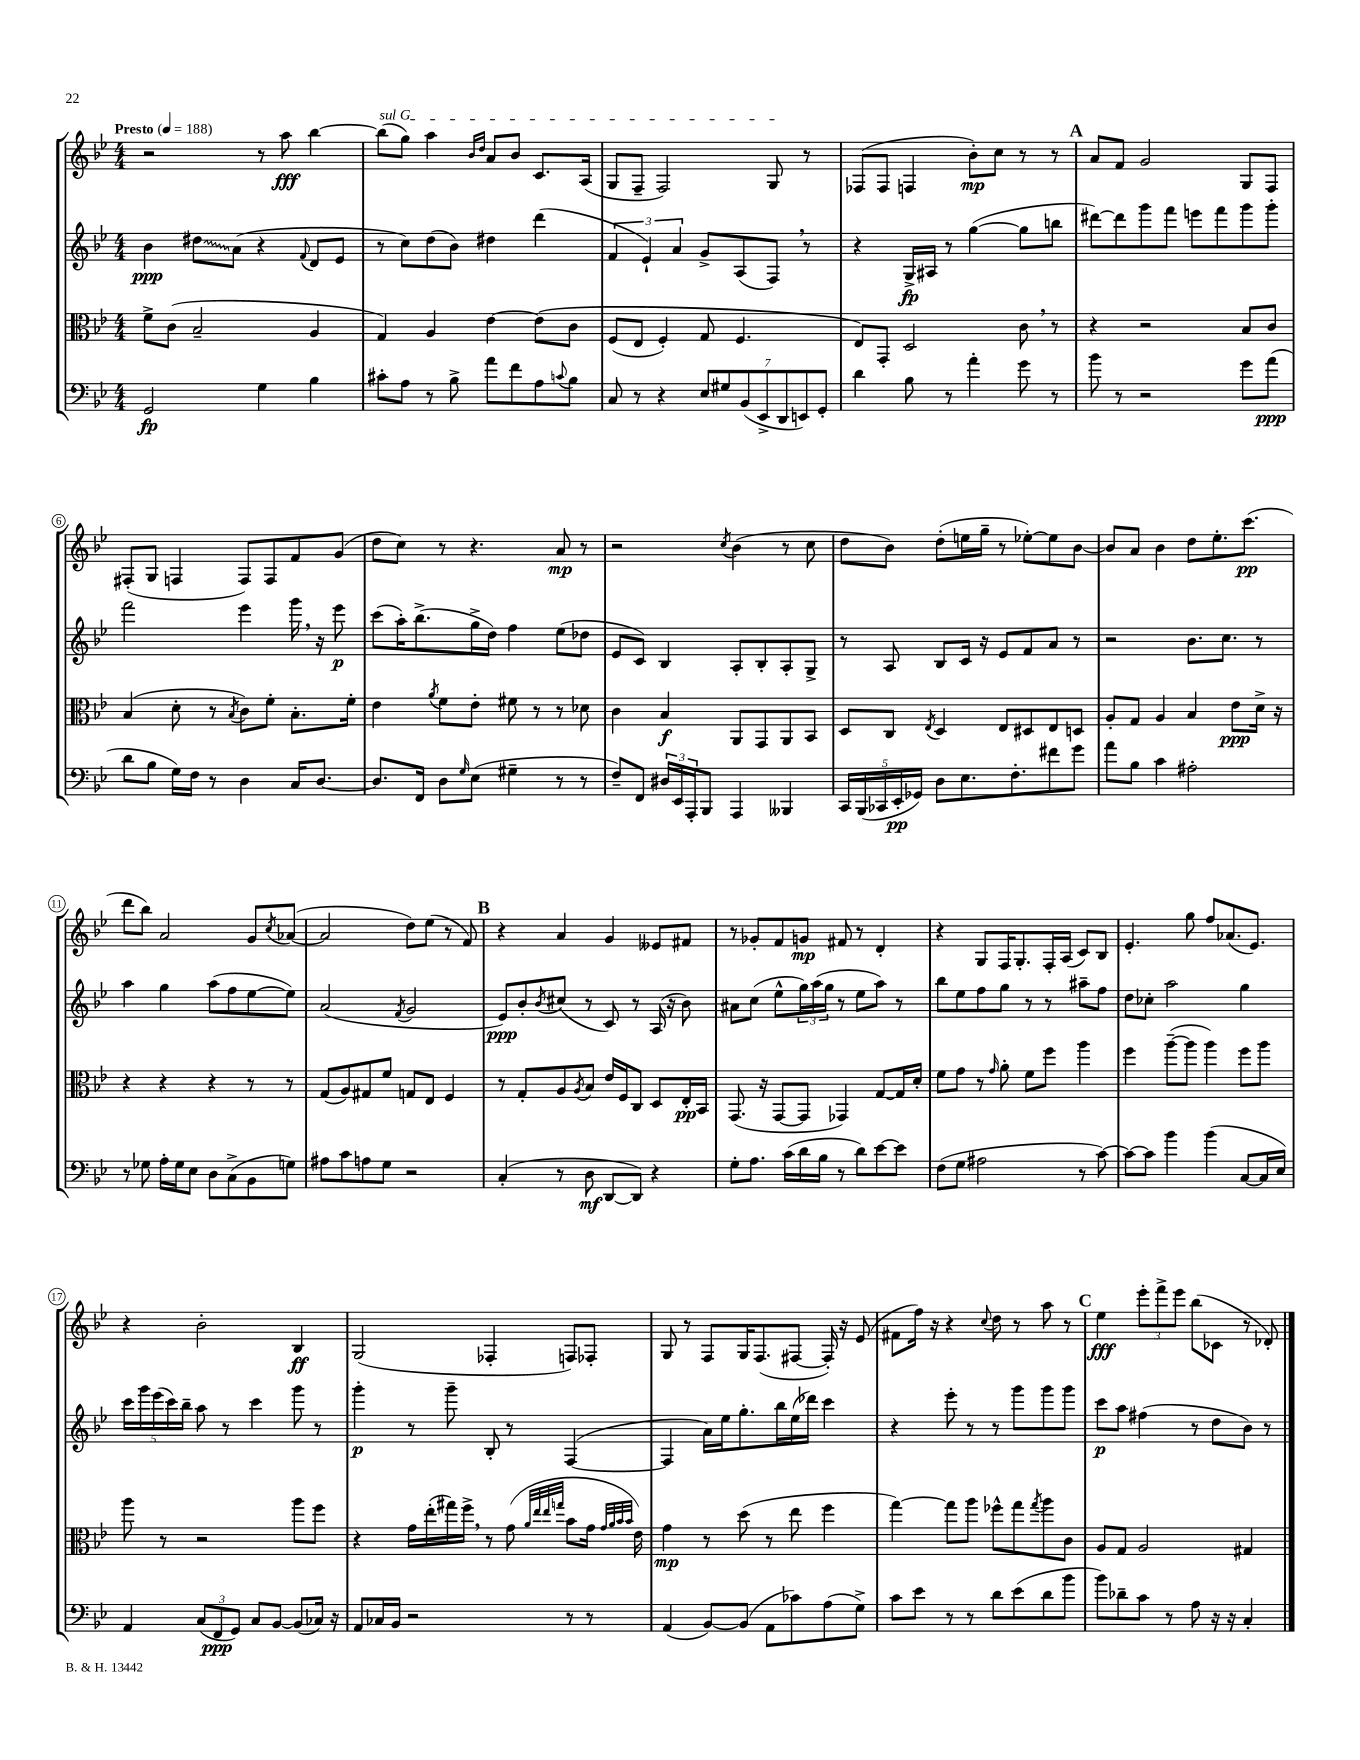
<<
\new StaffGroup <<
\new Staff = "s0" {
    \clef treble \key bes \major \numericTimeSignature \time 4/4 \tempo "Presto" 4 = 188
    r2 r8 a''8\fff bes''4~ |
    \once \override TextSpanner.bound-details.left.text = \markup { \italic "sul G" } bes''8\startTextSpan( g''8) a''4 \grace { bes'16 d''16 } a'8 bes'8 c'8. a16( |
    g8 f8-- f2) g8\stopTextSpan r8 |
    fes8( fes8 f4 bes'8-.\mp) c''8 r8 r8 |
    \mark \markup { \bold "A" } a'8 f'8 g'2 g8 f8 |
    fis8-.( g8 f4 f8) f8 f'8 g'8( |
    d''8 c''8) r8 r4. a'8\mp r8 |
    r2 \acciaccatura { c''8 } bes'4( r8 c''8 |
    d''8 bes'8) d''8-.( e''16 g''16-- r8 ees''8~-.) ees''8 bes'8~ |
    bes'8 a'8 bes'4 d''8 ees''8.-. c'''8.\pp( |
    d'''8 bes''8) a'2 g'8 \acciaccatura { c''8 } aes'8~( |
    aes'2 d''8) ees''8( r8 f'8) |
    \mark \markup { \bold "B" } r4 a'4 g'4 eeses'8 fis'8 |
    r8 ges'8-. f'8 g'8\mp fis'8 r8 d'4-. |
    r4 g8 f16 g8.-. f16-. a16( c'8) bes8 |
    ees'4.-. g''8 f''8 aes'8.( ees'8.) |
    r4 bes'2-. bes4\ff |
    g2( fes4-. f8) fes8-. |
    g8 r8 f8 g16 f8.( fis8~ fis16-.) r16 ees'8( |
    fis'8 f''16) r16 r4 \appoggiatura { c''8 } d''8 r8 a''8 r8 |
    \mark \markup { \bold "C" } ees''4\fff \tuplet 3/2 { ees'''8-. f'''8-> ees'''8 } bes''8( ces'8 r8 des'8-.) \bar "|." |
}
\new Staff = "s1" {
    \clef treble \key bes \major \numericTimeSignature \time 4/4
    bes'4\ppp \once \override Glissando.style = #'zigzag dis''8\glissando a'8( r4 \appoggiatura { f'8 } d'8 ees'8 |
    r8 c''8) d''8( bes'8) dis''4 d'''4( |
    \tuplet 3/2 { f'4 ees'4-!) a'4 } g'8-> a8( f8) \breathe r8 |
    r4 g16->\fp ais16 r8 g''4~( g''8 b''8 |
    \mark \markup { \bold "A" } dis'''8~) dis'''8 g'''8 f'''8 e'''8 f'''8 g'''8 g'''8-. |
    f'''2 ees'''4 g'''16 \breathe r16 ees'''8\p |
    c'''8( a''16-.) bes''8.->( g''16-> d''16) f''4 ees''8( des''8 |
    ees'8 c'8) bes4 a8-. bes8-. a8-. g8-> |
    r8 a8 bes8 c'16 r16 ees'8 f'8 a'8 r8 |
    r2 bes'8. c''8. r8 |
    a''4 g''4 a''8( f''8 ees''8~ ees''8) |
    a'2( \acciaccatura { f'8 } g'2 |
    \mark \markup { \bold "B" } ees'8\ppp) bes'8-. \acciaccatura { bes'8 } cis''8( r8 c'8) r8 a16( r16 bes'8) |
    ais'8 c''8( ees''8-^ \tuplet 3/2 { g''16) a''16( g''16 } r8 ees''8 a''8) r8 |
    bes''8 ees''8 f''8 g''8 r8 r8 ais''8-- f''8 |
    d''8 ces''8-. a''2 g''4 |
    \tuplet 5/4 { c'''16 g'''16 ees'''16( c'''16) bes''16-- } a''8 r8 c'''4 g'''8 r8 |
    g'''4-.\p r8 g'''8-- bes8-. r8 f4~( |
    f4 a'16) ees''16 g''8.-. bes''16 ees''16( des'''16) c'''4 |
    r4 ees'''8-. r8 r8 g'''8 g'''8 g'''8 |
    \mark \markup { \bold "C" } c'''8\p a''8 fis''4( r8 d''8 bes'8) r8 \bar "|." |
}
\new Staff = "s2" {
    \clef alto \key bes \major \numericTimeSignature \time 4/4
    f'8-> c'8( bes2-- a4 |
    g4) a4 ees'4~ ees'8\( c'8 |
    f8( ees8 f4-.) g8 f4. |
    ees8\) g,8-. d2 c'8 \breathe r8 |
    \mark \markup { \bold "A" } r4 r2 bes8 c'8 |
    bes4( d'8-. r8 \acciaccatura { bes8 } c'8) f'8-. bes8.-. f'16-. |
    ees'4 \acciaccatura { a'8 } f'8 ees'8-. fis'8 r8 r8 des'8 |
    c'4 bes4\f a,8 g,8 a,8 bes,8 |
    d8 c8 \acciaccatura { ees8 } d4 ees8 dis8 ees8 d8 |
    a8-. g8 a4 bes4 ees'8\ppp d'16-> r16 |
    r4 r4 r4 r8 r8 |
    g8( a8) gis8 f'8 g8 ees8 f4 |
    \mark \markup { \bold "B" } r8 g8-. a8 \acciaccatura { a8 } bes8 ees'16 f16 c8 d8 ees16-.\pp bes,16 |
    g,8.( r16 g,8~ g,8 ges,4) g8~ g16 d'16-. |
    f'8 g'8 r8 \grace { g'16 } a'8-. f'8 f''8 a''4 |
    f''4 a''8~--( a''8 a''4) f''8 a''8 |
    a''8 r8 r2 a''8 f''8 |
    r4 g'16 ees''16-.( gis''16) f''16-> \breathe r8 g'8( \grace { a'32 ees''32 ees''32 g''32 } bes'8 g'16 \grace { g'32 a'32 bes'32 bes'32 } ees'16) |
    g'4\mp r8 d''8( r8 ees''8 f''4 |
    g''4~) g''8 a''8 fes''8-^ g''8 \acciaccatura { g''8 } a''8 c'8 |
    \mark \markup { \bold "C" } a8 g8 a2 gis4 \bar "|." |
}
\new Staff = "s3" {
    \clef bass \key bes \major \numericTimeSignature \time 4/4
    g,2\fp g4 bes4 |
    cis'8-. a8 r8 bes8-> a'8 f'8 a8 \appoggiatura { c'8 } bes8 |
    c8 r8 r4 \tuplet 7/4 { ees8 gis8 bes,8( ees,8-> d,8 e,8) g,8-. } |
    d'4 bes8 r8 a'4-. g'8 r8 |
    \mark \markup { \bold "A" } bes'8 r8 r2 g'8 a'8\ppp( |
    d'8 bes8 g16) f16 r8 d4 c16 d8.~ |
    d8. f,16 d8 \grace { g16 } ees8( gis4-- r8 r8 |
    f8--) f,8 \tuplet 3/2 { dis16 ees,16 a,,16-. } bes,,8 a,,4 beses,,4 |
    \tuplet 5/4 { c,16 bes,,16( ces,16 ees,16-.\pp ges,16) } d8 ees8. f8.-. fis'8 g'8 |
    a'8 bes8 c'4 ais2-. |
    r8 ges8 a16-. ges16 ees8 d8 c8->( bes,8 g8) |
    ais8 c'8 a8 g8 r2 |
    \mark \markup { \bold "B" } c4-.( r8 d8\mf d,8~ d,8) r4 |
    g8-. a8. c'16( d'16 bes16 r8 d'8) ees'8~ ees'8 |
    f8( g8 ais2 r8 c'8~) |
    c'8~ c'8 bes'4 bes'4( c8~ c16 ees16) |
    a,4 \tuplet 3/2 { c8( f,8\ppp g,8) } c8 bes,8~ bes,8( ces16) r16 |
    a,8 ces16 bes,16 r2 r8 r8 |
    a,4( bes,8~) bes,8( a,8 ces'8) a8( g8->) |
    c'8 ees'8 r8 r8 d'8 ees'8( d'8 bes'8 |
    \mark \markup { \bold "C" } bes'8) des'8-- c'8 r8 a8 r16 r16 c4-. \bar "|." |
}
>>
>>
\layout { \context { \Score \override BarNumber.stencil = #(make-stencil-circler 0.1 0.3 ly:text-interface::print) } }
